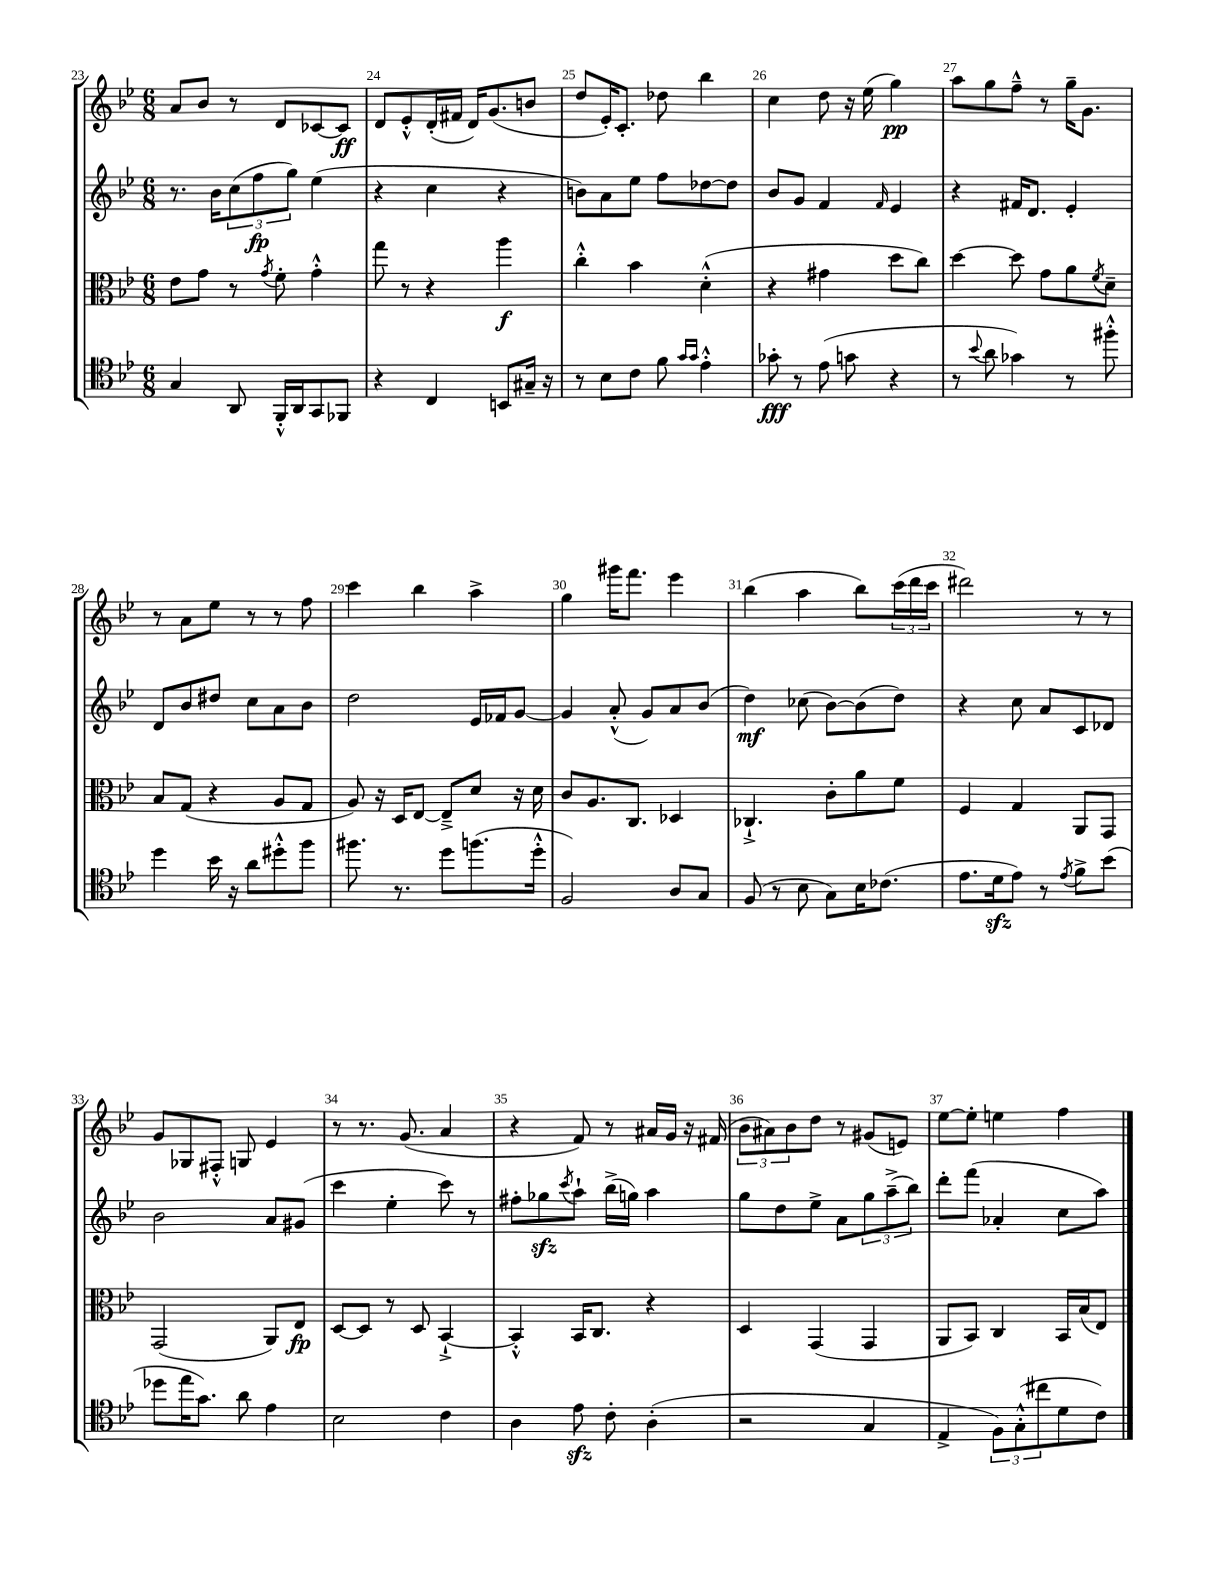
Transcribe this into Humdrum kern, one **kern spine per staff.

**kern	**kern	**kern	**kern
*staff4	*staff3	*staff2	*staff1
*clefC4	*clefC3	*clefG2	*clefG2
*k[b-e-]	*k[b-e-]	*k[b-e-]	*k[b-e-]
*M6/8	*M6/8	*M6/8	*M6/8
4G	8e-	8.r	8a
.	8g	.	8b-
.	.	16b-	.
8AA	8r	(12cc	8r
.	.	12ff	.
.	8qg	.	.
16FF'^^	8f'	.	8d
.	.	12gg)	.
16AA	.	.	.
8GG	4g'^^	(4ee-	[8c-
8FF-	.	.	8c-]
=	=	=	=
4r	8gg	4r	8d
.	8r	.	8e-'^^
4C	4r	4cc	(16d'
.	.	.	16f#
.	.	.	16d)
.	.	.	(8.g
8BB	4aa	4r	.
16G#~	.	.	8b
16r	.	.	.
=	=	=	=
8r	4cc'^^	8b)	8dd
8B-	.	8a	16e-')
.	.	.	8.c'
8c	4b-	8ee-	.
8f	.	8ff	8dd-
16qqg	.	.	.
16qqg	.	.	.
4e-'^^	(4d'^^	[8dd-	4bb-
.	.	8dd-]	.
=	=	=	=
8g-'	4r	8b-	4cc
8r	.	8g	.
(8e-	4g#	4f	8dd
8g	.	.	16r
.	.	.	(16ee-
.	.	16qqf	.
4r	8dd	4e-	4gg)
.	8cc)	.	.
=	=	=	=
8r	[4dd	4r	8aa
8qqb-	.	.	.
8a	.	.	8gg
4g-)	8dd]	16f#	8ff~^^
.	.	8.d	.
.	8g	.	8r
8r	8a	4e-'	16gg~
.	.	.	8.g
.	8qf	.	.
8ff#'^^	8d~	.	.
=	=	=	=
4dd	8B-	8d	8r
.	(8G	8b-	8a
16b-	4r	8dd#	8ee-
16r	.	.	.
8a	.	8cc	8r
8dd#'^^	8A	8a	8r
8ff	8G	8b-	8ff
=	=	=	=
8.ff#	8A)	2dd	4ccc
.	16r	.	.
8.r	16D	.	.
.	[8E-	.	4bb-
8dd	8E-~^]	.	.
(8.ff	8d	16e-	4aa^
.	.	16f-	.
.	16r	[8g	.
16dd'^^	16d	.	.
=	=	=	=
2F)	8c	4g]	4gg
.	8.A	.	.
.	.	(8a'^^	16ggg#
.	8.C	.	8.fff
.	.	8g)	.
8A	4D-	8a	4eee-
8G	.	(8b-	.
=	=	=	=
(8F	4.C-`^	4dd)	(4bb-
8r	.	.	.
8B-	.	(8cc-	4aa
8G)	8c'	[8b-)	.
16B-	8a	(8b-]	8bb-)
(8.c-	.	.	.
.	8f	8dd)	(24ccc
.	.	.	24ddd
.	.	.	24ccc
=	=	=	=
8.e-	4F	4r	2ddd#)
16d	.	.	.
8e-)	4G	8cc	.
8r	.	8a	.
8qe-	.	.	.
8f^	8AA	8c	8r
(8b-	8GG	8d-	8r
=	=	=	=
8dd-	(2GG	2b-	8g
16ee-	.	.	8G-
8.g)	.	.	.
.	.	.	8F#'^^
8a	.	.	8G
4e-	8AA)	8a	4e-
.	8E-	(8g#	.
=	=	=	=
2B-	[8D	4ccc	8r
.	8D]	.	8.r
.	8r	4ee-'	.
.	.	.	(8.g
.	8D	.	.
4c	[4BB-`^	8ccc)	4a
.	.	8r	.
=	=	=	=
4A	4BB-'^^]	8ff#'	4r
.	.	8gg-	.
.	.	8qccc	.
8e-	16BB-	8aa`	8f)
.	8.C	.	.
8c'	.	(16bb-^	8r
.	.	16gg)	.
(4A'	4r	4aa	16a#
.	.	.	16g
.	.	.	16r
.	.	.	(16f#
=	=	=	=
2r	4D	8gg	12b-
.	.	.	12a#)
.	.	8dd	.
.	.	.	12b-
.	(4GG	8ee-^	8dd
.	.	8a	8r
4G	4GG	12gg	(8g#
.	.	(12aa~^	.
.	.	.	8e)
.	.	12bb-)	.
=	=	=	=
4E-^	8AA	8ddd'	[8ee-
.	8BB-)	(8fff	8ee-']
12F)	4C	4a-'	4ee
(12G'^^	.	.	.
12cc#	.	.	.
8d	16BB-	8cc	4ff
.	(16B-	.	.
8c)	8E-)	8aa)	.
==	==	==	==
*-	*-	*-	*-
